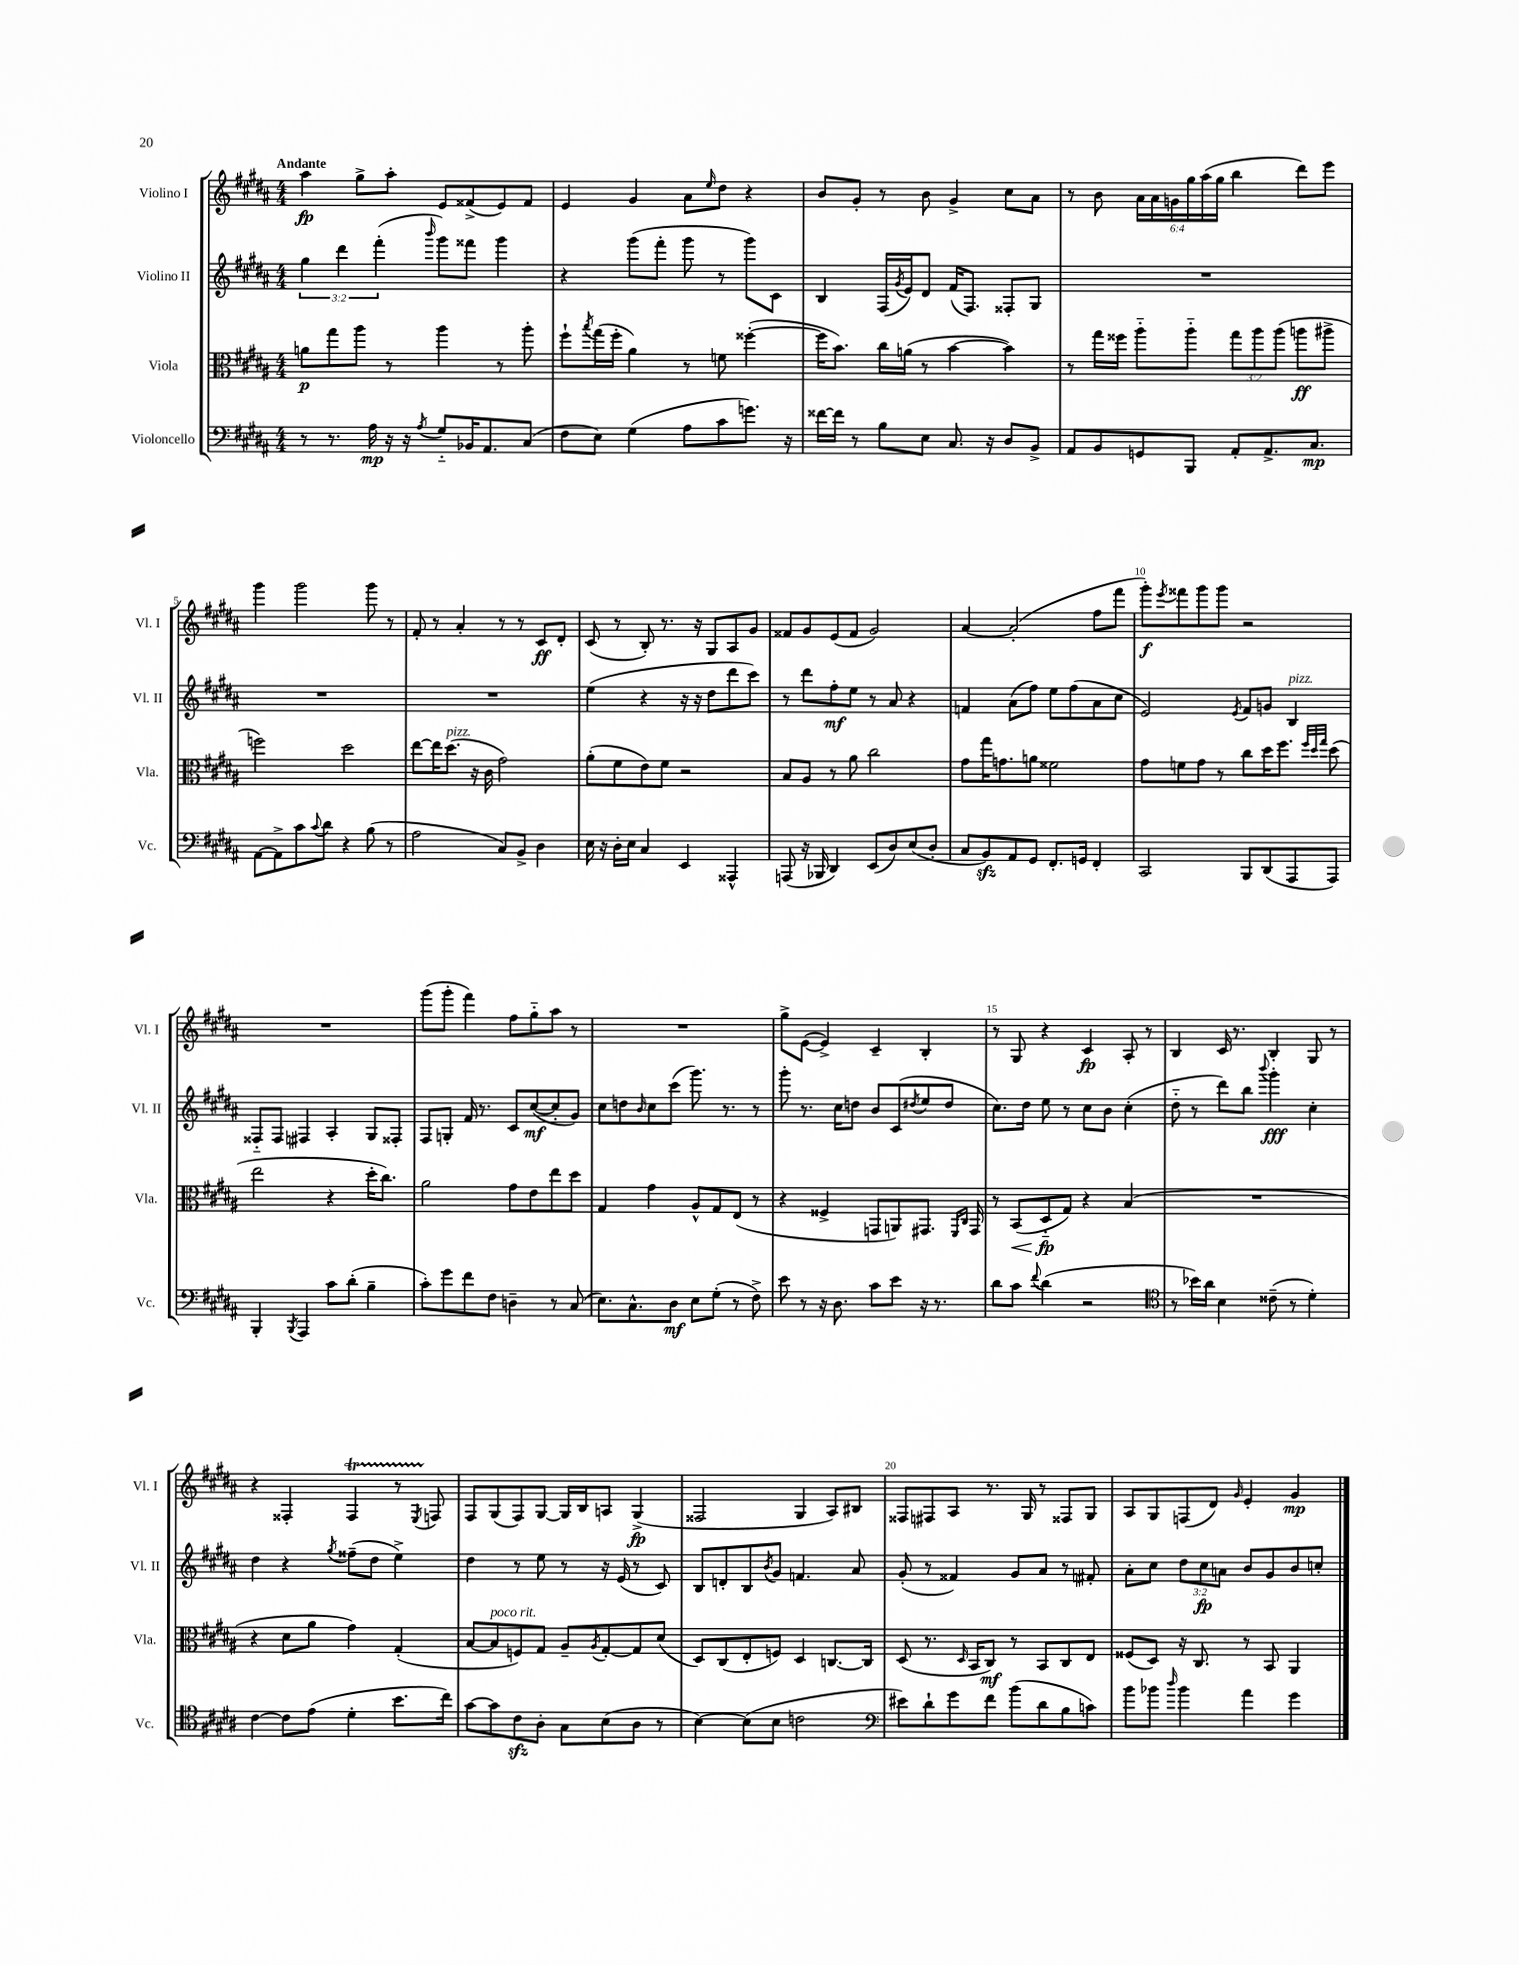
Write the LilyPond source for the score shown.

<<
\new StaffGroup <<
\new Staff = "s0" \with { instrumentName = "Violino I" shortInstrumentName = "Vl. I" } {
    \clef treble \key b \major \numericTimeSignature \time 4/4 \override Staff.TupletNumber.text = #tuplet-number::calc-fraction-text \tempo "Andante"
    ais''4\fp gis''8-> ais''8-. e'8 fisis'8->( e'8) fisis'8 |
    e'4 gis'4 ais'8 \grace { e''16 } dis''8 r4 |
    b'8 gis'8-. r8 b'8 gis'4-> cis''8 ais'8 |
    r8 b'8 \tuplet 6/4 { ais'16 ais'16 g'16 gis''16 ais''16( gis''16 } b''4 dis'''8) e'''8 |
    gis'''4 gis'''2 gis'''8 r8 |
    fis'8-. r8 ais'4-. r8 r8 cis'8\ff dis'8-. |
    cis'8( r8 b8-.) r8. r16 gis8 ais8 gis'8 |
    fisis'8 gis'8 e'8( fisis'8 gis'2) |
    ais'4~ ais'2-.( fis''8 fis'''8 |
    gis'''8-.\f) \acciaccatura { e'''8 } fisis'''8 gis'''8 gis'''8 r2 |
    R1 |
    gis'''8( gis'''8-. fis'''4) fis''8 gis''8-_ ais''8 r8 |
    R1 |
    gis''8-> e'8~( e'4->) cis'4-- b4-. |
    r8 gis8 r4 cis'4\fp ais8-. r8 |
    b4 cis'16 r8. b4-. gis8 r8 |
    r4 fisis4-. fisis4\startTrillSpan r8 \acciaccatura { e8 } f8\stopTrillSpan |
    fis8 gis8( fis8) gis8~ gis16 b16 a8 gis4->\fp( |
    fisis2 gis4 ais8) bis8 |
    fisis8 fis8 ais8 r8. gis16 r8 fisis8 gis8 |
    ais8 gis8 f8( dis'8) \grace { gis'16 } e'4-. gis'4\mp \bar "|." |
}
\new Staff = "s1" \with { instrumentName = "Violino II" shortInstrumentName = "Vl. II" } {
    \clef treble \key b \major \numericTimeSignature \time 4/4 \override Staff.TupletNumber.text = #tuplet-number::calc-fraction-text
    \tuplet 3/2 { gis''4 dis'''4 fis'''4-.( } \grace { b'''16 } gis'''8) fisis'''8 gis'''4 |
    r4 gis'''8( fis'''8-. gis'''8 r8 gis'''8) cis'8 |
    b4 fis16( \acciaccatura { gis'8 } e'16) dis'8 fis'16( fis8.) fisis8-. gis8 |
    R1 |
    R1 |
    R1 |
    e''4( r4 r16 r16 dis''8 dis'''8 cis'''8) |
    r8 dis'''8 fis''8-.\mf e''8 r8 ais'8 r4 |
    f'4 ais'8( fis''8) e''8 fis''8( ais'8 cis''8 |
    e'2) \acciaccatura { e'8 } fis'8 g'8 b4^\markup { \italic "pizz." } |
    fisis8-_ fisis8 fis4 ais4-. gis8 fisis8-. |
    fis8 g8-. fis'16 r8. cis'8 cis''8~\mf( cis''8-. gis'8) |
    cis''8 d''8 \grace { b'16 } cis''8 cis'''8( gis'''8.) r8. r8 |
    gis'''8-. r8. cis''16 d''8 b'8 cis'8( \acciaccatura { dis''8 } e''8 dis''8 |
    cis''8.) dis''16 e''8 r8 cis''8 b'8 cis''4-.( |
    dis''8-_ r8 dis'''8) b''8 \appoggiatura { b'''8 } gis'''4-.\fff cis''4-. |
    dis''4 r4 \acciaccatura { gis''8 } fisis''8--( dis''8 e''4->) |
    dis''4 r8 e''8 r8 r16 e'16( r8 cis'8) |
    b8 d'8-. b8 \acciaccatura { b'8 } gis'8 f'4. ais'8 |
    gis'8-.( r8 fisis'4) gis'8 ais'8 r8 fis'8-. |
    ais'8-. cis''8 \tuplet 3/2 { dis''8 cis''8\fp a'8 } b'8 gis'8 b'8 c''8-. \bar "|." |
}
\new Staff = "s2" \with { instrumentName = "Viola" shortInstrumentName = "Vla." } {
    \clef alto \key b \major \numericTimeSignature \time 4/4 \override Staff.TupletNumber.text = #tuplet-number::calc-fraction-text
    a'8\p gis''8 ais''8 r8 ais''4 r8 ais''8-. |
    fis''8-! \acciaccatura { b''8 } gis''16( fis''16-. ais'4) r8 f'8 fisis''4~-.( |
    fisis''16 b'8.) cis''16 a'16( r8 b'4~ b'4) |
    r8 gis''16 fisis''16 ais''8-_ ais''8-_ \tuplet 3/2 { gis''8 ais''8 ais''8( } a''8\ff ais''8-> |
    f''2) dis''2 |
    e''8~ e''16 dis''8.^\markup { \italic "pizz." }( r16 cis'16 gis'2) |
    ais'8-.( fis'8 e'8) fis'8 r2 |
    b8 ais8 r8 ais'8 cis''2 |
    gis'8 gis''16 g'8. a'8 fisis'2 |
    gis'8 f'8 gis'8 r8 cis''8 dis''16 fis''8. \grace { fis''32 dis''32 gis''32 } dis''8( |
    e''2 r4 dis''16-. cis''8.) |
    ais'2 gis'8 e'8 e''8 dis''8 |
    gis4 gis'4 ais8-^ gis8 e8( r8 |
    r4 fisis4-> g,8 a,8) gis,8. \grace { fis,16 cis16 } gis,16 |
    r8 b,8\<( dis8-_\fp\! gis8) r4 b4( |
    R1 |
    r4 dis'8 ais'8 gis'4) gis4-.( |
    b8~ b8^\markup { \italic "poco rit." } f8) gis8 ais8-- \acciaccatura { ais8 } gis8~-. gis8 dis'8( |
    dis8) cis8( e8-. f8) dis4 c8.~ c16 |
    dis8( r8. \grace { dis16 } b,16 cis8\mf) r8 b,8 cis8 e8 |
    fisis8( dis8) r16 cis8. r8 b,8 ais,4 \bar "|." |
}
\new Staff = "s3" \with { instrumentName = "Violoncello" shortInstrumentName = "Vc." } {
    \clef bass \key b \major \numericTimeSignature \time 4/4
    r8 r8. ais16\mp r16 r16 \acciaccatura { ais8 } gis8-_ bes,16 ais,8. cis8( |
    fis8 e8) gis4( ais8 cis'8 g'8.) r16 |
    fisis'16~ fisis'16 r8 b8 e8 cis8. r16 dis8 b,8-> |
    ais,8 b,8 g,8 b,,8 ais,8-. ais,8.-> cis8.\mp |
    ais,8~ ais,8-> cis'8 \appoggiatura { cis'8 } dis'8 r4 b8( r8 |
    ais2 cis8) b,8-> dis4 |
    e16 r16 dis16-. e16 cis4 e,4 aisis,,4-^ |
    a,,8( r16 bes,,16 dis,4) e,8( dis8) e8( dis8-. |
    cis8 b,8\sfz) ais,8 gis,8 fis,8.-. g,16 fis,4-. |
    cis,2 b,,8 dis,8( ais,,8 ais,,8) |
    b,,4-. \acciaccatura { b,,8 } ais,,4 cis'8 dis'8-.( b4-- |
    cis'8-.) gis'8 fis'8 fis8 d4-- r8 cis8( |
    e8.) cis8.-^ dis8\mf e8 gis8-.( r8 fis8->) |
    e'8 r8 r16 dis8. cis'8 e'8 r16 r8. |
    dis'8 cis'8 \appoggiatura { fis'8 } dis'4( r2 |
    \clef tenor r8 bes'16) ais'16 b4 cisis'8--( r8 dis'4-.) |
    cis'4~ cis'8 e'8( dis'4-. b'8. cis''16) |
    gis'8~ gis'8 cis'8\sfz ais8-. gis8 b8( ais8 r8 |
    b4~) b8( b8 c'2 |
    \clef bass eis'8) dis'8-! gis'8 fis'8 b'8( dis'8 b8 c'8) |
    b'8 bes'8 \grace { dis''16 } bes'4 ais'4 gis'4 \bar "|." |
}
>>
>>
\layout { \context { \Score \override BarNumber.break-visibility = ##(#f #t #t) barNumberVisibility = #(every-nth-bar-number-visible 5) } }
